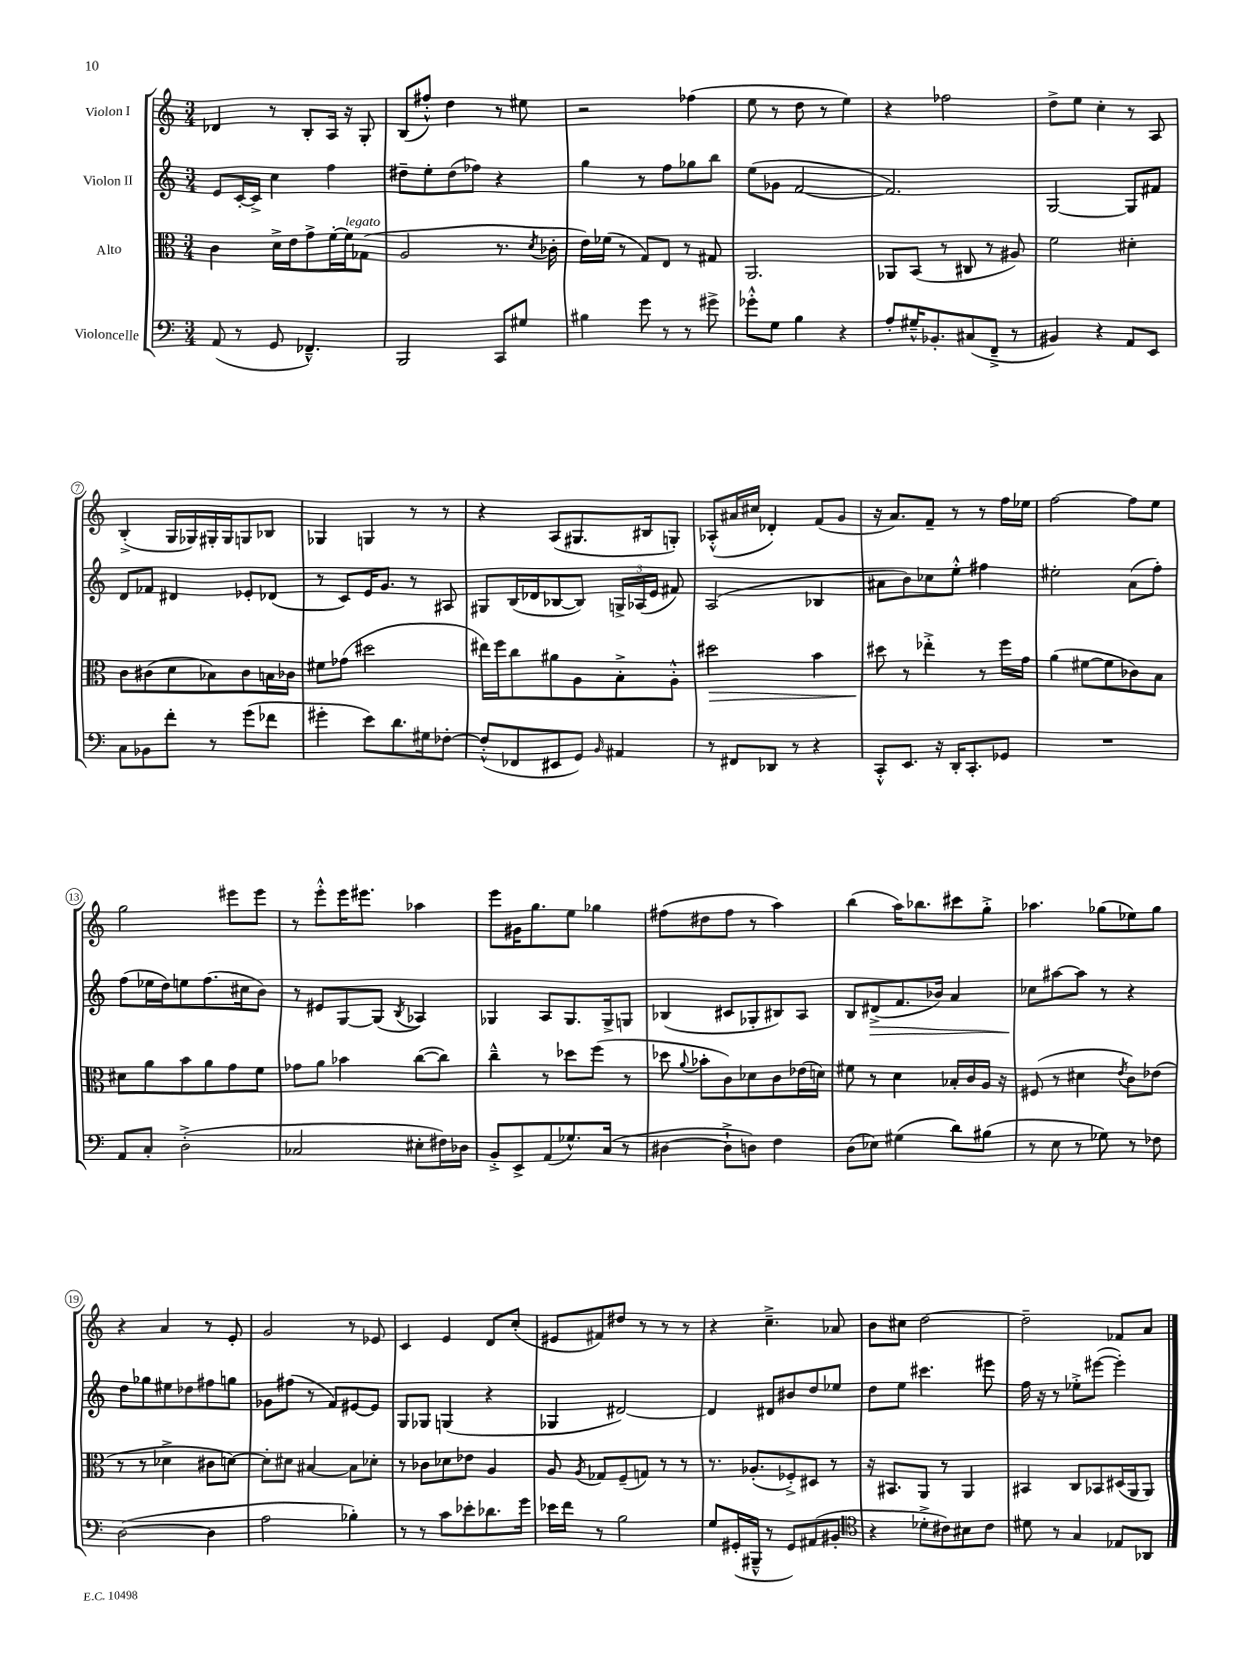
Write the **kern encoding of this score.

**kern	**kern	**kern	**kern
*staff4	*staff3	*staff2	*staff1
*clefF4	*clefC3	*clefG2	*clefG2
*k[]	*k[]	*k[]	*k[]
*M3/4	*M3/4	*M3/4	*M3/4
(8AA	4c	8e	4d-
8r	.	[16c'	.
.	.	16c^]	.
8GG	16d^	4cc	8r
.	16e	.	.
4.FF-~^^)	8g^	.	8B'
.	[16f'	4ff	16A
.	16f]	.	16r
.	(8G-	.	8G'
=	=	=	=
2BBB	2A	8dd#~	(8B
.	.	8ee'	8ff#'^^)
.	.	(8dd#	4dd
.	.	8ff-)	.
8CC	8.r	4r	8r
8G#	.	.	8ee#
.	8qd	.	.
.	16c-'	.	.
=	=	=	=
4B#	16e)	4gg	2r
.	(16f-	.	.
.	8r	.	.
8g	8G)	8r	.
8r	8E	8ff	.
8r	8r	8gg-	(4ff-
8g#^	8G#	8bb	.
=	=	=	=
8g-'^^	2.AA	(8ee	8ee
8G	.	8g-	8r
4B	.	[2f	8dd
.	.	.	8r
4r	.	.	4ee)
=	=	=	=
8A'	8AA-	2.f])	4r
16G#~^^	(8BB	.	.
8.BB-'	.	.	.
.	8r	.	2ff-
(8C#	8C#	.	.
8FF~^	8r	.	.
8r	8A#)	.	.
=	=	=	=
4BB#)	2f	[2G	8dd^
.	.	.	8ee
4r	.	.	4cc'
8AA	4d#'	8G]	8r
8EE	.	8f#	8A
=	=	=	=
8C	8c	8d	(4B'^
8BB-	(8c#	8f-	.
8f'	8d	4d#	16G
.	.	.	16G-)
8r	8B-)	.	16G#'
.	.	.	16G#
(8g	8c#	8e-'	8G
8f-	16B	(8d-	8B-
.	16c-	.	.
=	=	=	=
4g#'	8f#	8r	4G-
.	(8g-	8c)	.
8e)	2dd#	16e	4G
.	.	8.g	.
8.d	.	.	.
.	.	8r	8r
16G#	.	.	.
[8F-'	.	8A#	8r
=	=	=	=
(8F-'^^]	16ee#)	8G#	4r
.	16ff	.	.
8FF-	8cc	(16B	.
.	.	16d-	.
8EE#	8a#	[8B-	(8A
8GG)	8A	8B-])	8.G#
16qqBB	.	.	.
4AA#	8B'^	24G^	.
.	.	(24A-	.
.	.	.	16B#
.	.	24e	.
.	8A'^^	8f#)	8G')
=	=	=	=
8r	2dd#	(2A	(8A-'^^
8FF#	.	.	16a#
.	.	.	16cc#
8DD-	.	.	4d-')
8r	.	.	.
4r	4b	4B-	(8f
.	.	.	8g
=	=	=	=
8CC'^^	8dd#	8a#	16r
.	.	.	8.a)
8.EE	8r	8b)	.
.	4ee-'^	8cc-	8f~
16r	.	.	.
16DD'	.	8ee'^^	8r
8.CC'	.	.	.
.	8r	4ff#	8r
8GG-	16ff	.	16ff
.	16g	.	16ee-
=	=	=	=
2.r	(4a	2ee#'	[2ff
.	[8f#	.	.
.	8f#]	.	.
.	8c-)	(8a	8ff]
.	8B	8ff')	8ee
=	=	=	=
8AA	8d#	(8ff	2gg
8C'	8a	16ee-	.
.	.	16dd)	.
(2D'^	8b	8ee	.
.	8a	(8.ff	.
.	8g	.	8eee#
.	.	16cc#	.
.	8f	8b)	8eee#
=	=	=	=
2C-	8g-	8r	8r
.	8a	8e#	8eee'^^
.	4b-	[8G	16eee
.	.	.	8.eee#
.	.	(8G]	.
.	.	8qB	.
8E#'	([8cc	4A-)	4aa-
16F#)	8cc])	.	.
16D-	.	.	.
=	=	=	=
8BB'^	4cc~^^	4G-	8eee
8EE^	.	.	16g#
.	.	.	8.gg
(8AA	8r	8A	.
8.G-^^)	8dd-	8.G-	8ee
.	(8ff	.	4gg-
(16C	.	16G-^	.
8r	8r	8G	.
=	=	=	=
[4D#	8dd-	(4B-	(8ff#
.	8qqa	.	.
.	8b-'	.	8dd#
8D#`^]	8c)	8c#	8ff#
8D)	8d-	8G-'	8r
4F	8c	8B#)	4aa)
.	(16e-	8A	.
.	16d)	.	.
=	=	=	=
(8D	8f#	8B	(4bb
8E-)	8r	(8d#^	.
(4G#	4d	8.f	16aa)
.	.	.	8.bb-
.	.	16b-)	.
8d)	16B-'	4a	8ccc#
.	16c	.	.
(8B#	16A	.	8gg'^
.	16r	.	.
=	=	=	=
8r	(8F#	8cc-	4.aa-
8E	8r	[8aa#	.
8r	4d#	8aa#]	.
8G-)	.	8r	(8gg-
.	8qe	.	.
8r	8c)	4r	8ee-)
8F-	(8e-	.	8gg-
=	=	=	=
([2D	8r	8dd	4r
.	8r	8gg-	.
.	4d-^	8ee#	4a
.	.	8dd-	.
4D]	8c#	8ff#	8r
.	[8d)	8gg	8e'
=	=	=	=
2A	8d']	8g-	2g
.	8d#	(8ff#	.
.	[4B#	8r	.
.	.	8f)	.
4B-')	8B#]	[8e#	8r
.	8d-'	8e#]	8e-
=	=	=	=
8r	8r	8G	4c
8r	8c-	8G-	.
8c	8d-	(4G	4e
8e-'	8e-	.	.
8.d-	4A	4r	8d
.	.	.	(8cc'
16g	.	.	.
=	=	=	=
16e-	8A	4G-	8e#
16f	.	.	.
.	8qA	.	.
8r	8G-	.	8f#)
2B	(8F~	[2d#)	8dd#
.	8G)	.	8r
.	8r	.	8r
.	8r	.	8r
=	=	=	=
8G	8.r	4d#]	4r
(16GG#'	.	.	.
16BBB#~^^	(8.A-'	.	.
8r	.	8d#	4.cc~^
8GG#)	8F-'^)	8b#	.
(8AA#	8D#	8dd	.
8BB#'	8r	8ee-	8a-
=	=	=	=
*clefC4	*	*	*
4r	16r	8dd	8b
.	8.BB#	.	.
.	.	8ee	8cc#
8d-'^	8AA	4.ccc#	[2dd
8c#)	8r	.	.
8B#	4AA	.	.
8c#	.	8eee#	.
=	=	=	=
8d#	4BB#	16ff	2dd~]
.	.	16r	.
8r	.	8r	.
4G	8C	8ee-'^	.
.	8BB-	([8eee#	.
8E-	(16D#	4eee#'])	8f-
.	16AA	.	.
8AA-	8AA)	.	8a
==	==	==	==
*-	*-	*-	*-
